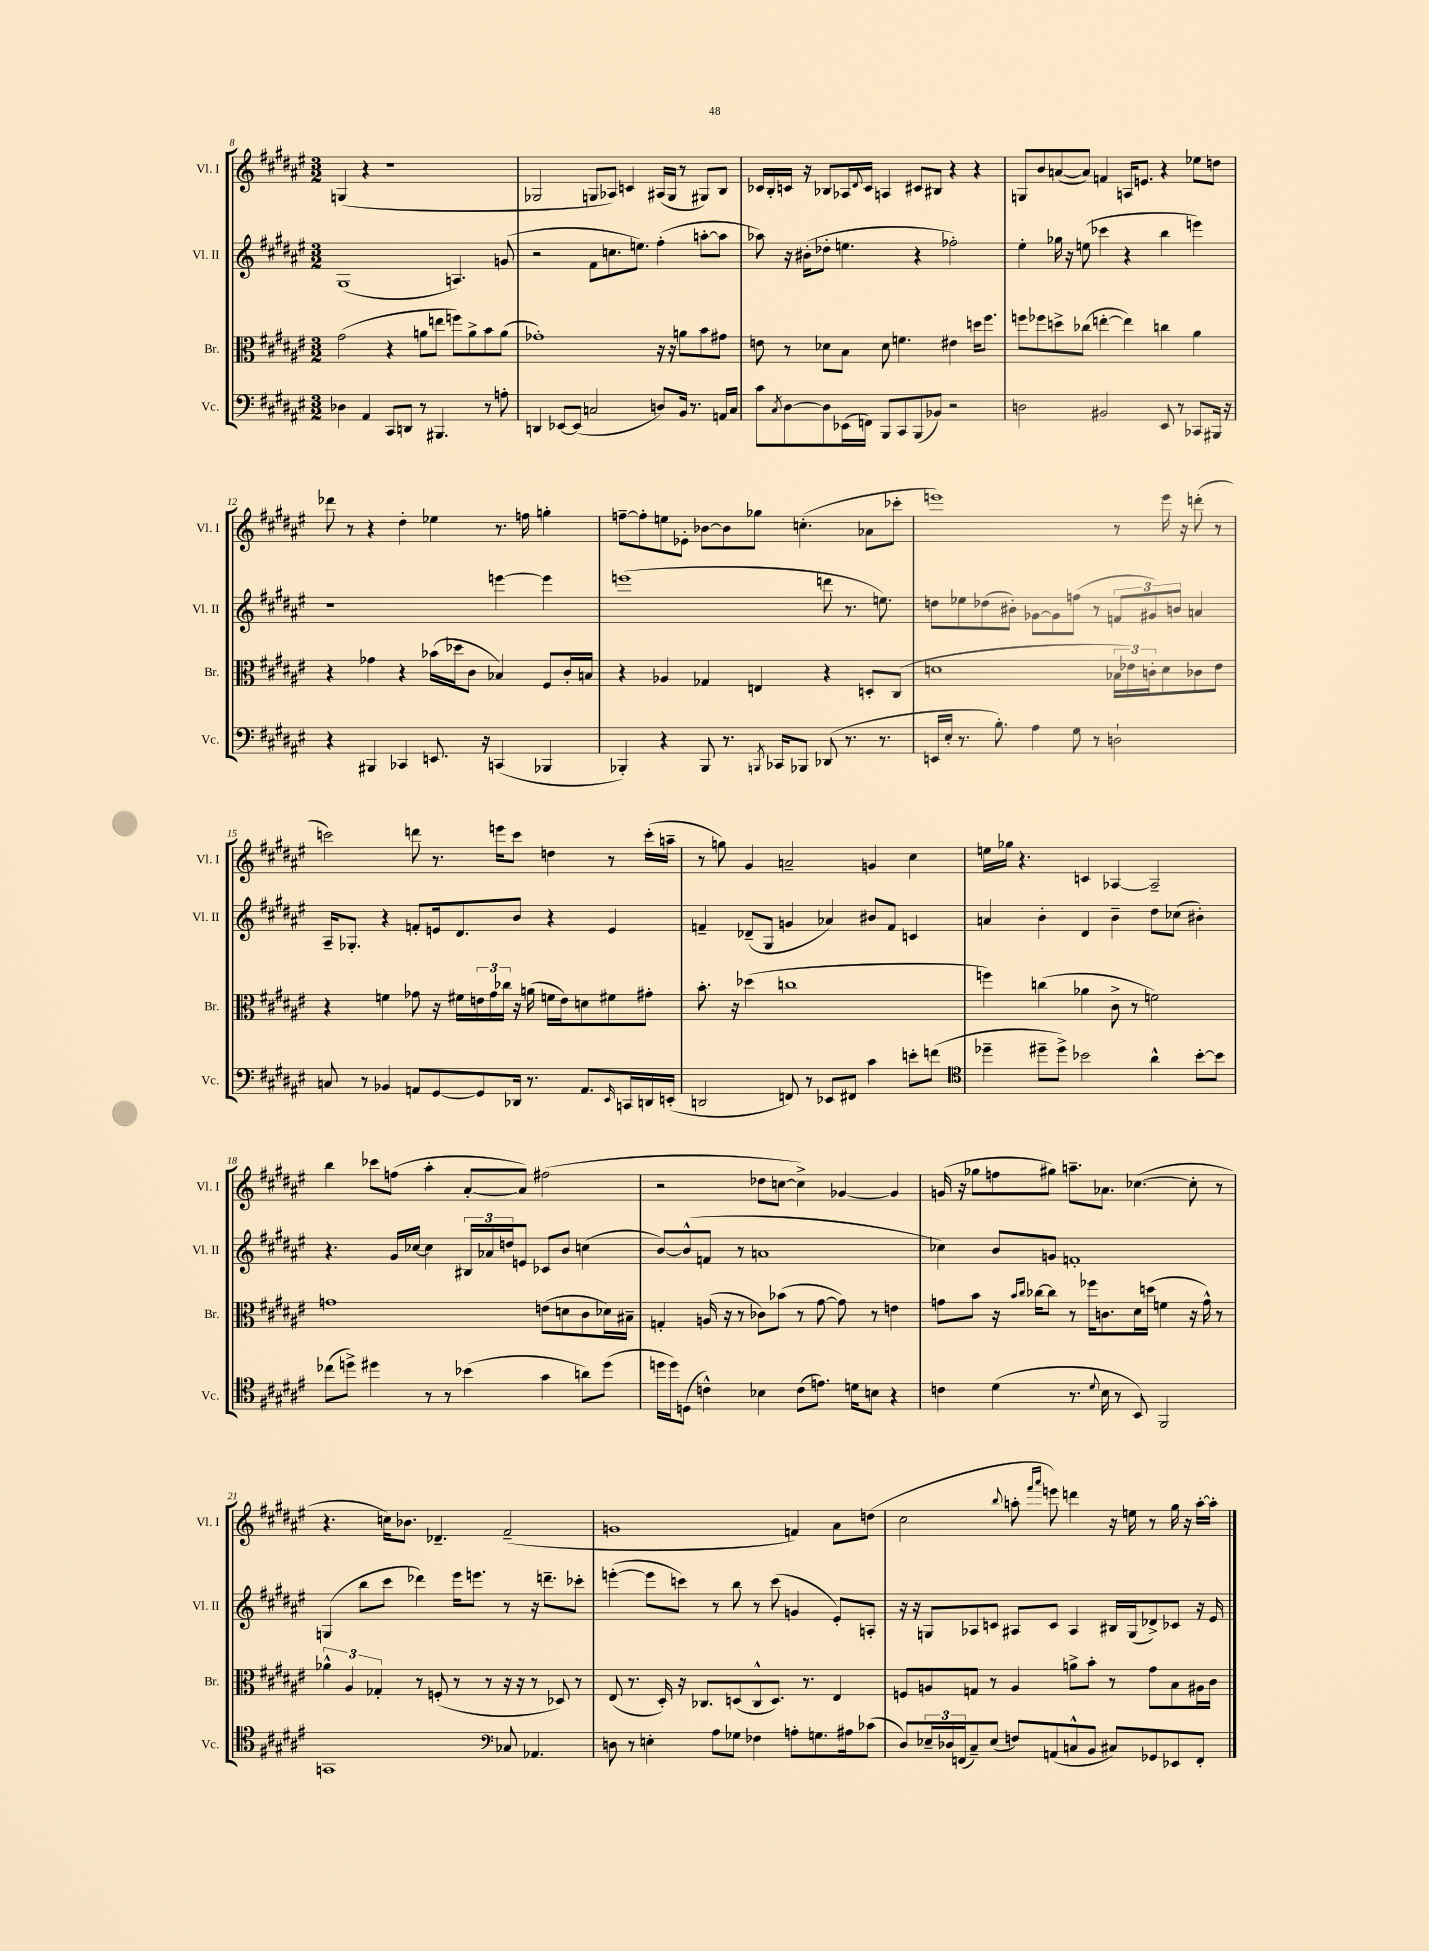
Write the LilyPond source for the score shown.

<<
\new StaffGroup <<
\new Staff = "s0" \with { instrumentName = "Vl. I" shortInstrumentName = "Vl. I" } {
    \clef treble \key fis \major \numericTimeSignature \time 3/2
    g4( r4 r1 |
    ges2 g8 aes8) c'4 ais16( g16 r8 gis8) b8 |
    ces'16 b16-. c'16 r16 bes8 aes16 \appoggiatura { dis'8 } c'16 a4 cis'8 bis8 r4 r4 |
    g8 b'8 a'8~( a'8) f'4 a16 e'8. r4 ees''8 d''8 |
    des'''8 r8 r4 dis''4-. ees''4 r8. f''16 g''4-. |
    f''8~-- f''8-. e''8 ees'8-. bes'8~ bes'8 ges''8 c''4.-.( aes'8 ces'''8-. |
    e'''1) r8 e'''16 r16 d'''8-.( r8 |
    c'''2) d'''8 r8. e'''16 c'''8 d''4 r8 c'''16-.( a''16-- |
    r8 g''8) gis'4 a'2-- g'4 cis''4 |
    e''16 ges''16 r4. c'4 aes4~ aes2-- |
    b''4 ces'''8 f''8( ais''4-. ais'8~-. ais'8) fis''2( |
    r2 des''8 c''8~ c''4->) ges'4~ ges'4 |
    g'16( r16 ges''8 f''8 gis''8) a''8.-- aes'8. ces''4.~( ces''8-. r8 |
    r4. c''16) bes'8. des'4.-- fis'2--( |
    g'1 f'4) ais'8 d''8( |
    cis''2 \appoggiatura { b''8 } a''8-. \grace { fis'''16 ais'''16 } e'''8) d'''4 r16 e''16 r8 gis''16 r16 a''16~-. a''16-. \bar "|." |
}
\new Staff = "s1" \with { instrumentName = "Vl. II" shortInstrumentName = "Vl. II" } {
    \clef treble \key fis \major \numericTimeSignature \time 3/2
    gis1( a4.) g'8( |
    r2 fis'8 c''8. e''8.) fis''4-.( a''8~-. a''8 |
    aes''8) r16 bis'16-.( des''8-. e''4. r4 fes''2-.) |
    eis''4-. ges''16 r16 e''8( ces'''4 r4 b''4 e'''4) |
    r1 e'''4~ e'''4 |
    e'''1( d'''8 r8. e''8.) |
    d''8 ees''8 des''8( bis'8-.) ges'8~ ges'8 f''8( r8 \tuplet 3/2 { f'8 gis'8) b'8 } a'4 |
    ais16-- ges8.-. r4 f'8-. e'16 dis'8. b'8 r4 e'4 |
    f'4-- des'8--( gis8 g'4 aes'4) bis'8 f'8 c'4 |
    a'4 b'4-. dis'4 b'4-- dis''8 ces''8( bis'4-.) |
    r4. gis'16 ces''16~ ces''4 \tuplet 3/2 { bis16 aes'16 d''16 } e'8 ces'8 b'8 c''4( |
    b'8~) b'8-^( f'8 r8 a'1 |
    ces''4) b'8 g'8 f'1-. |
    g4( b''8 cis'''8 des'''4) eis'''16 e'''8. r8 r16 d'''8.-- ces'''8-. |
    e'''4~-.( e'''8 c'''8) r8 b''8 r8 c'''8( g'4 eis'8-.) a8-. |
    r16 r16 g8 aes8 c'8 ais8 c'8 ais4 bis16 g16( des'8->) ces'8 r16 eis'16 \bar "|." |
}
\new Staff = "s2" \with { instrumentName = "Br." shortInstrumentName = "Br." } {
    \clef alto \key fis \major \numericTimeSignature \time 3/2
    gis'2( r4 a'8 e''8 f''8) a'8-> b'8 a'8( |
    ges'1-.) r16 r16 a'8 b'8 gis'8 |
    e'8 r8 des'8 b8 des'8 f'4. eis'4 d''16 fis''8. |
    f''8 fes''8 d''8-> ces''8( e''4~-. e''4) c''4 ais'4 |
    r4 ges'4 r4 bes'16( des''16 cis'8 bes4) fis8 cis'16-. b16 |
    r4 aes4 ges4 e4 r4 d8-. cis8( |
    d'1 \tuplet 3/2 { bes16 ees'16) c'16-. } d'8 ces'8 ees'8 |
    r4 f'4 ges'8 r16 fis'16 \tuplet 3/2 { e'16 ges'16 ces''16 } r16 a'16( f'16 e'16) d'8 fis'8 gis'8-. |
    b'8.-. r16 des''4( c''1 |
    f''4) c''4( aes'4 cis'8-> r8 f'2) |
    g'1 e'8( d'8 cis'8 des'16) bis16-- |
    g4-. a16( r16 r8 ces'8) bes'8( r8 gis'8~ gis'8) r8 e'4 |
    g'8 b'8 r16 \grace { b'16 cis''16 } ces''16~ ces''8 r8 fes''16 c'8. dis'16 d''16( f'4 r16 g'16-^) r8 |
    \tuplet 3/2 { aes'4-^ ais4 ges4-. } r8 f8-.( r8 r8 r16 r16 r8 des8) r8 |
    eis8( r8. dis16-.) r16 ces8. d8( ces8-^ d8.) r8. eis4 |
    f8 a8 g8 r8 a4 a'8-> b'8-. r8 gis'8 b8 ais16 cis'16 \bar "|." |
}
\new Staff = "s3" \with { instrumentName = "Vc." shortInstrumentName = "Vc." } {
    \clef bass \key fis \major \numericTimeSignature \time 3/2
    des4 ais,4 cis,8 d,8 r8 bis,,4. r8 a8-. |
    d,4 ees,8~ ees,8( c2 d8) b,16 r8. a,16 c16 |
    cis'8 \acciaccatura { cis8 } dis8~ dis8 ees,16( f,16) b,,8 cis,8 b,,8( bes,8) r2 |
    d2 bis,2 eis,8 r8 ces,8 bis,,16 r16 |
    r4 bis,,4 ces,4 e,8. r16 c,4( bes,,4 |
    bes,,4-.) r4 bes,,8 r8. \acciaccatura { b,,8 } ces,16 bes,,8 des,8( r8. r8. |
    e,16 eis16-. r8. b8.-.) ais4 gis8 r8 d2-! |
    c8 r8 bes,4 a,8 gis,8~ gis,8 des,16 r8. a,8. \grace { eis,16 } c,16 d,16 e,16-.( |
    d,2 f,8) r8 ees,8 fis,8 cis'4 e'8-. f'8( |
    \clef tenor des''4-- dis''8-- dis''8->) bes'2 ais'4-^ bes'8~-. bes'8 |
    ces''8( d''8->) dis''4 r8 r8 bes'4( gis'4 a'8) dis''8( |
    d''16 d''16) d8( c'4-^) bes4 c'8( e'8.) d'16 b8 r4 |
    c'4 dis'4( r8. \appoggiatura { dis'8 } b16 r8 b,8) fis,2 |
    g,1 \clef bass ces8 aes,4. |
    d8 r8 e4-. ais8 ges8 fes4 a8-. g8. ais16 ces'8( |
    dis8) \tuplet 3/2 { ees16-- des16 f,16( } cis8--) ees8( f8) a,8( c8-^ b,8 cis8) ges,8 ees,8 f,8-. \bar "|." |
}
>>
>>
\layout { \context { \Score currentBarNumber = #8 } }
